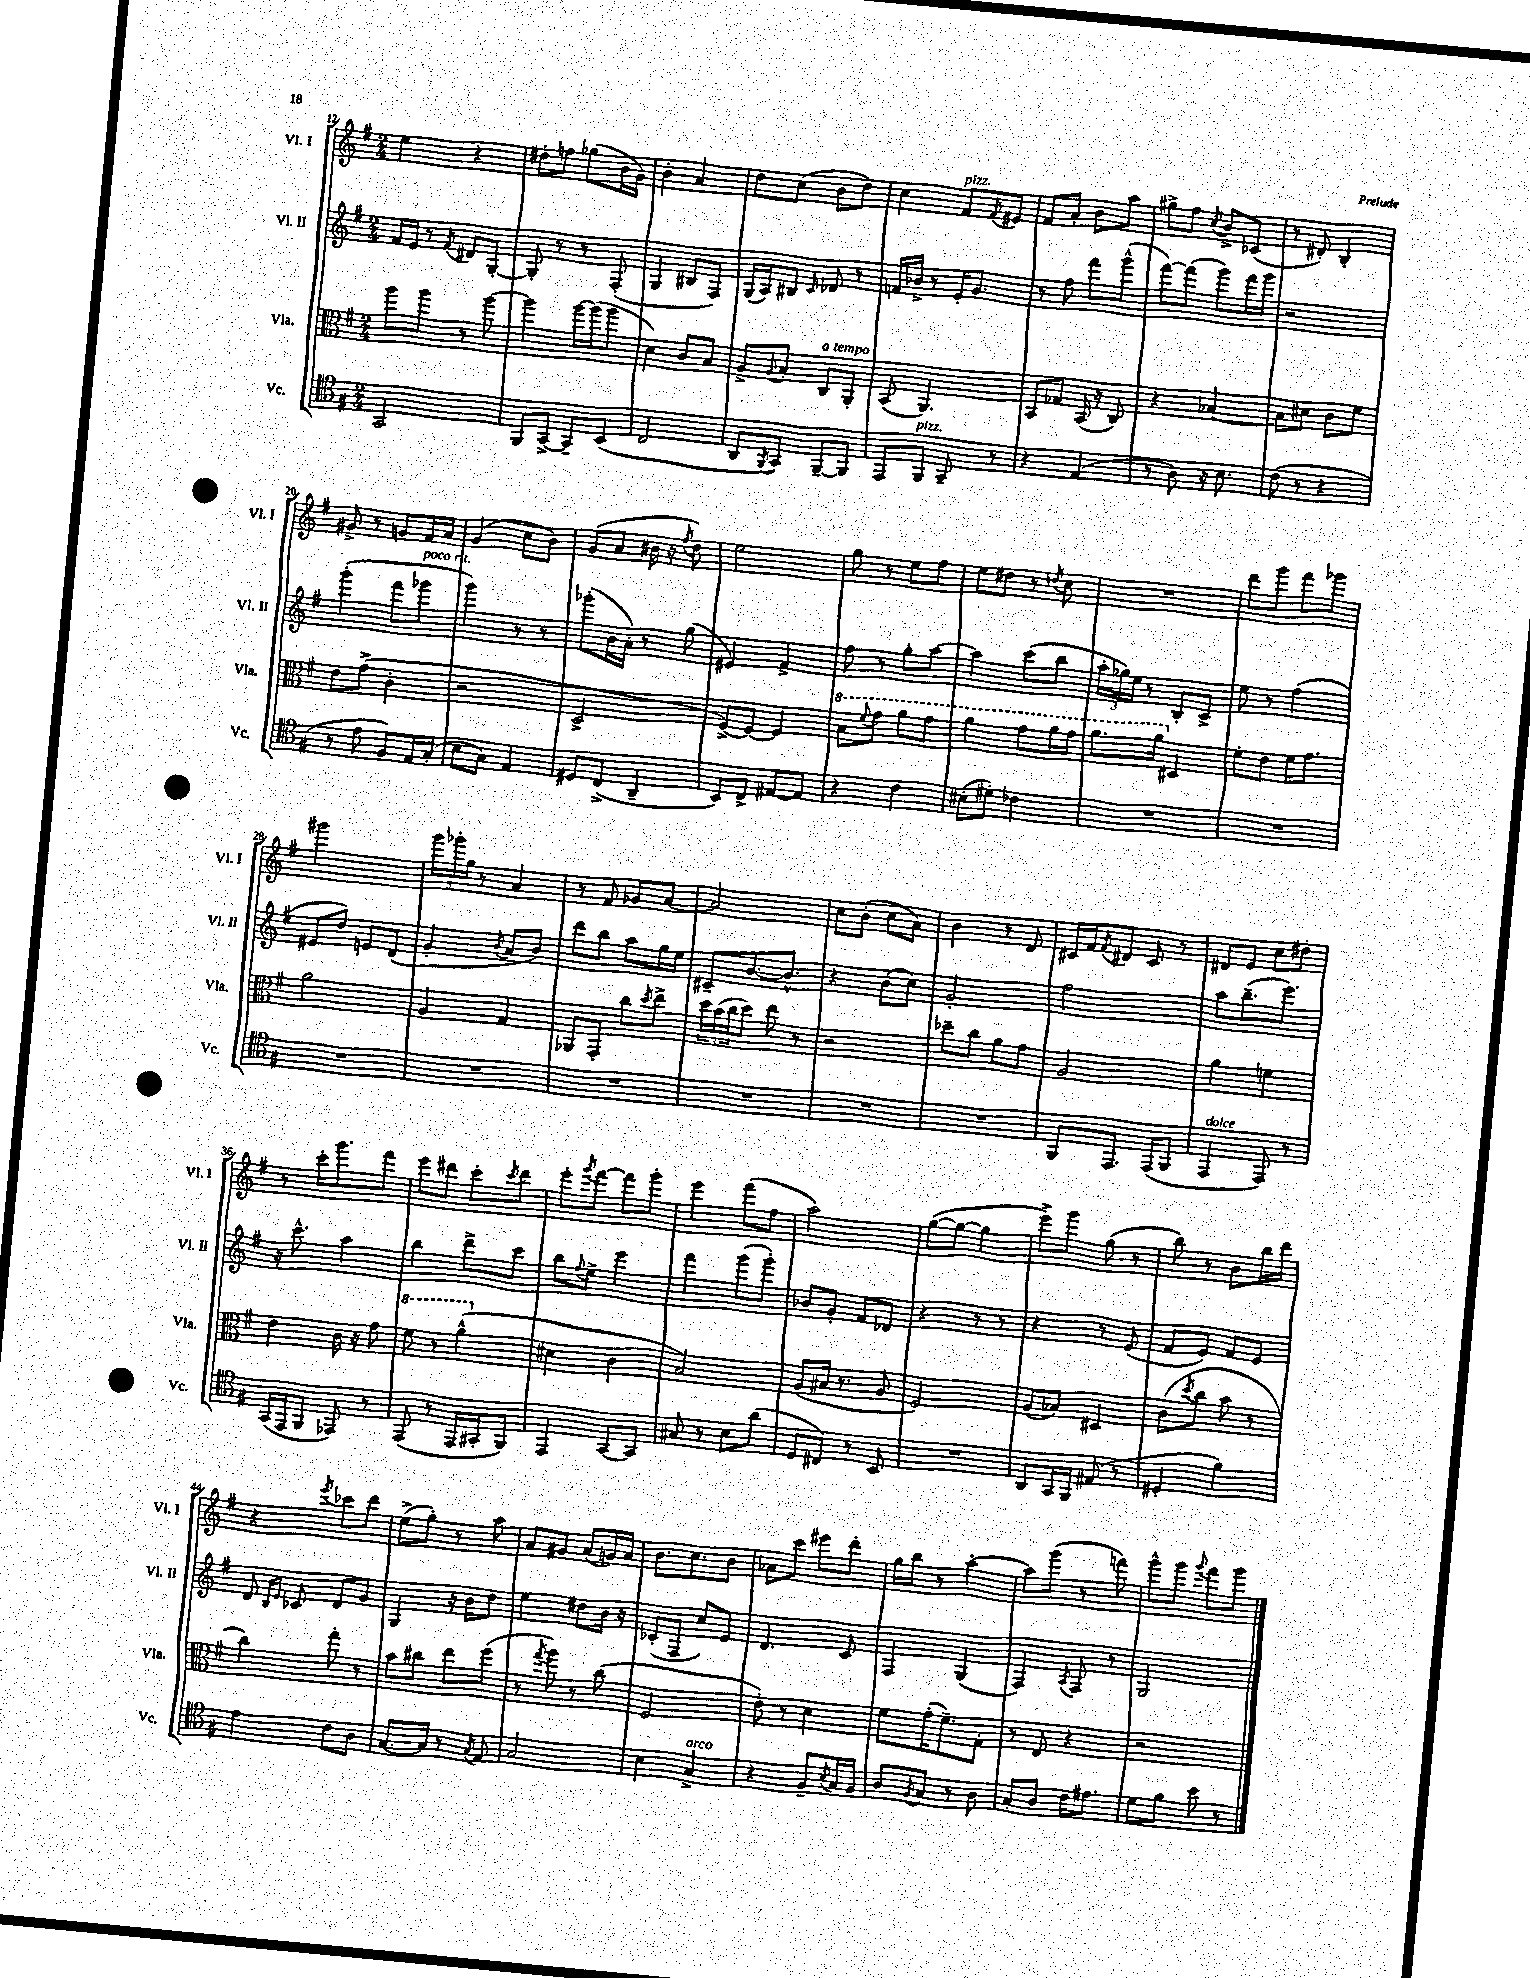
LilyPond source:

<<
\new StaffGroup <<
\new Staff = "s0" \with { instrumentName = "Vl. I" shortInstrumentName = "Vl. I" } {
    \clef treble \key g \major \numericTimeSignature \time 2/4
    e''4 r4 |
    dis''8-. f''8 ges''8( b'16 g'16) |
    b'4-. a'4 |
    d''8 c''8( b'8 d''8) |
    c''4 fis'8^\markup { \italic "pizz." } \acciaccatura { fis'8 } eis'8 |
    fis'8 a'8-. b'8 a''8 |
    gis''8-> fis''8 \acciaccatura { c''8 } b'8-> ces'8( |
    r8 dis'8-.) b4-. |
    gis'8-> r8 g'8 fis'16 a'16 |
    g'4( c''8 b'8) |
    g'8( a'8 bis'16 r16 \acciaccatura { fis''8 } d''8) |
    e''2 |
    g''8 r8 e''8 fis''8 |
    e''8 dis''8 r8 \acciaccatura { d''8 } c''8 |
    R2 |
    d'''8 g'''8 fis'''8 ges'''8 |
    gis'''2 |
    \tuplet 3/2 { g'''16 ges'''16-. g''16 } r8 a'4 |
    r8 fis'8 ges'8 a'8~ |
    a'2 |
    c''8 b'8-.( c''8 a'8) |
    b'4 r8 d'8 |
    cis'16 fis'16 \acciaccatura { fis'8 } dis'8 cis'8 r8 |
    dis'8 e'8 c''8 dis''8-. |
    r8 c'''16-. g'''8. fis'''8 |
    e'''8 dis'''8 c'''8-. \acciaccatura { c'''8 } dis'''8 |
    e'''8-. \acciaccatura { g'''8 } fis'''8~ fis'''8 g'''8-. |
    e'''4 fis'''8( fis''8 |
    a''2) |
    g''8~( g''8~ g''4 |
    e'''8->) g'''8 g''8( r8 |
    b''8) r8 b'8 b''16 d'''16 |
    r4 \acciaccatura { e'''8 } ces'''8 d'''8 |
    e''8->( g''8-.) r8 a''8 |
    a'8 gis'8 a'8( g'16) a'16 |
    b'8. c''8. b'8 |
    aes'8 c'''8 eis'''8 d'''8-. |
    g''16 b''16 r8 a''4~-. |
    a''8 g'''8( r8 f'''8) |
    g'''8-^ g'''8 \appoggiatura { g'''8 } fis'''8 g'''8 \bar "|." |
}
\new Staff = "s1" \with { instrumentName = "Vl. II" shortInstrumentName = "Vl. II" } {
    \clef treble \key g \major \numericTimeSignature \time 2/4
    fis'16 e'16 r8 \acciaccatura { fis'8 } dis'8 g8~-. |
    g8-. r8 r8 fis8-.( |
    g4 bis8 fis8) |
    g16( a16) bis8 \grace { c'16 } des'8 r8 |
    f'16 bes'16-> r8 e'16-. g'8. |
    r8 fis''8 fis'''8 g'''8-^( |
    fis'''8~) fis'''8( g'''8) fis'''16 g'''16 |
    r2 |
    g'''4-.( fis'''8 ges'''8^\markup { \italic "poco rit." } |
    g'''4) r8 r8 |
    ges'''8-.( b'16 a'16-.) r8 g''8( |
    eis'4) fis'4-> |
    fis''8 r8 g''8-. a''8~ |
    a''4 c'''8( b''8 |
    \tuplet 3/2 { a''16-. ges''16) e''16 } r8 b8-. c'8-> |
    e''8 r8 fis''4( |
    eis'8 d''8) e'8 d'8( |
    g'4-. \acciaccatura { b'8 } a'8 b'8) |
    d'''8 b''8 a''8 g''16 e''16 |
    cis'8-- b'8.~ b'8.-^ |
    r4 b'8( c''8) |
    g'2-. |
    fis''2 |
    a''8 b''8.--( e'''8.) |
    r16 c'''8.-^ a''4 |
    b''4 d'''8-> c'''8 |
    b''8 \appoggiatura { fis''8 } e''8-> e'''4 |
    fis'''4 g'''8( g'''8-.) |
    bes'8 g'8-. fis'8 des'8 |
    r4 r8 r8 |
    r4 r8 e'8( |
    fis'8 e'8) fis'8 e'8 |
    d'8 \grace { b16 e'16 } ces'8 d'8 g'8 |
    g4 r16 b'16 d''8 |
    e''4 dis''8 b'16 r16 |
    ces'8-.( fis8 c''8) e'8 |
    d'4. c'8 |
    fis4 g4( |
    fis4) \acciaccatura { a8 } fis8 r8 |
    g2 \bar "|." |
}
\new Staff = "s2" \with { instrumentName = "Vla." shortInstrumentName = "Vla." } {
    \clef alto \key g \major \numericTimeSignature \time 2/4
    a''8 a''8 r8 a''8~ |
    a''4 a''16~ a''16( a''8 |
    d'4) c'8 b8 |
    a8-> \appoggiatura { a8 } b8-. c8^\markup { \italic "a tempo" } a,8-. |
    b,8( a,4.) |
    b,8 ges8 b,16( r16 c8) |
    r4 bes4~ |
    bes8 dis'8 c'8 fis'8 |
    e'8 g'8->( c'4-. |
    r2 |
    d2-> |
    fis8~->) fis8~ fis4 |
    \ottava #1 b'8 \appoggiatura { fis''8 } g''8 a''8 g''8 |
    a''4 g''8 a''16 g''16 |
    a''8. a''16 \ottava #0 dis4 |
    fis'8-. e'8 fis'16 g'8. |
    a'2 |
    a4 g4 |
    aes,8 g,8-. c''8 \acciaccatura { d''8 } e''8-> |
    \tuplet 3/2 { d''16 b'16( c''16 } d''8) e''8 r8 |
    r2 |
    des''8-- c''8 a'8 g'8 |
    a2 |
    a'4 f'4 |
    e'4 c'16 r16 g'8 |
    \ottava #1 fis''8 r8 a''4-^( \ottava #0 |
    dis'4 c'4 |
    b2) |
    a8( bis16 r8. a8 |
    fis2) |
    a8( bes8) dis4 |
    c'8( \acciaccatura { d''8 } c''8 b'8 r8 |
    c''4) g''8-. r8 |
    b'8 cis''8 e''8 fis''8( |
    r8 \acciaccatura { g''8 } a''8) r8 c''8( |
    fis2 |
    e'8-.) r8 d'4 |
    fis'8 g'16-.( fis'8.--) g8-. |
    r8 e8 r4 |
    r2 \bar "|." |
}
\new Staff = "s3" \with { instrumentName = "Vc." shortInstrumentName = "Vc." } {
    \clef tenor \key g \major \numericTimeSignature \time 2/4
    g,2 |
    fis,8 g,8~-> g,8-- b,8( |
    c2 |
    a,8 \acciaccatura { fis,8 } g,8) fis,8~-- fis,8 |
    e,8 fis,8^\markup { \italic "pizz." } g,8-- r8 |
    r4 e4( |
    r8 a8) r16 b8. |
    c'8( r8 r4 |
    r8 e'8 fis8) e16 g16-.( |
    b8 g8) e4 |
    dis8 c8->( a,4-- |
    b,8) c8-> eis8~ eis8 |
    r4 c'4 |
    bis8-.( dis'8-.) ces'4 |
    R2 |
    R2 |
    R2 |
    R2 |
    R2 |
    R2 |
    R2 |
    R2 |
    fis,8 e,8. e,16( fis,8 |
    e,4^\markup { \italic "dolce" } e,8) r8 |
    g,16( e,16 fis,8 ees,8) r8 |
    e,8( r8 e,16 gis,16-. fis,8) |
    e,4 g,8~ g,8 |
    gis8 r8 b8 a'8( |
    d8 cis8) r8 b,8 |
    R2 |
    a,8 g,16 fis,16 eis8( r8 |
    dis4-. fis'4) |
    e'4 c'8 a8 |
    g8.~ g16 r8 \acciaccatura { g8 } e8 |
    g2 |
    b4 g4->^\markup { \italic "arco" } |
    r4 fis8-- \acciaccatura { b8 } g16 fis16 |
    a8 \acciaccatura { fis8 } g8 r8 a8 |
    g8-. a8 c'16 eis'8. |
    d'8 fis'8 b'8 r8 \bar "|." |
}
>>
>>
\layout { \context { \Score currentBarNumber = #12 } }
